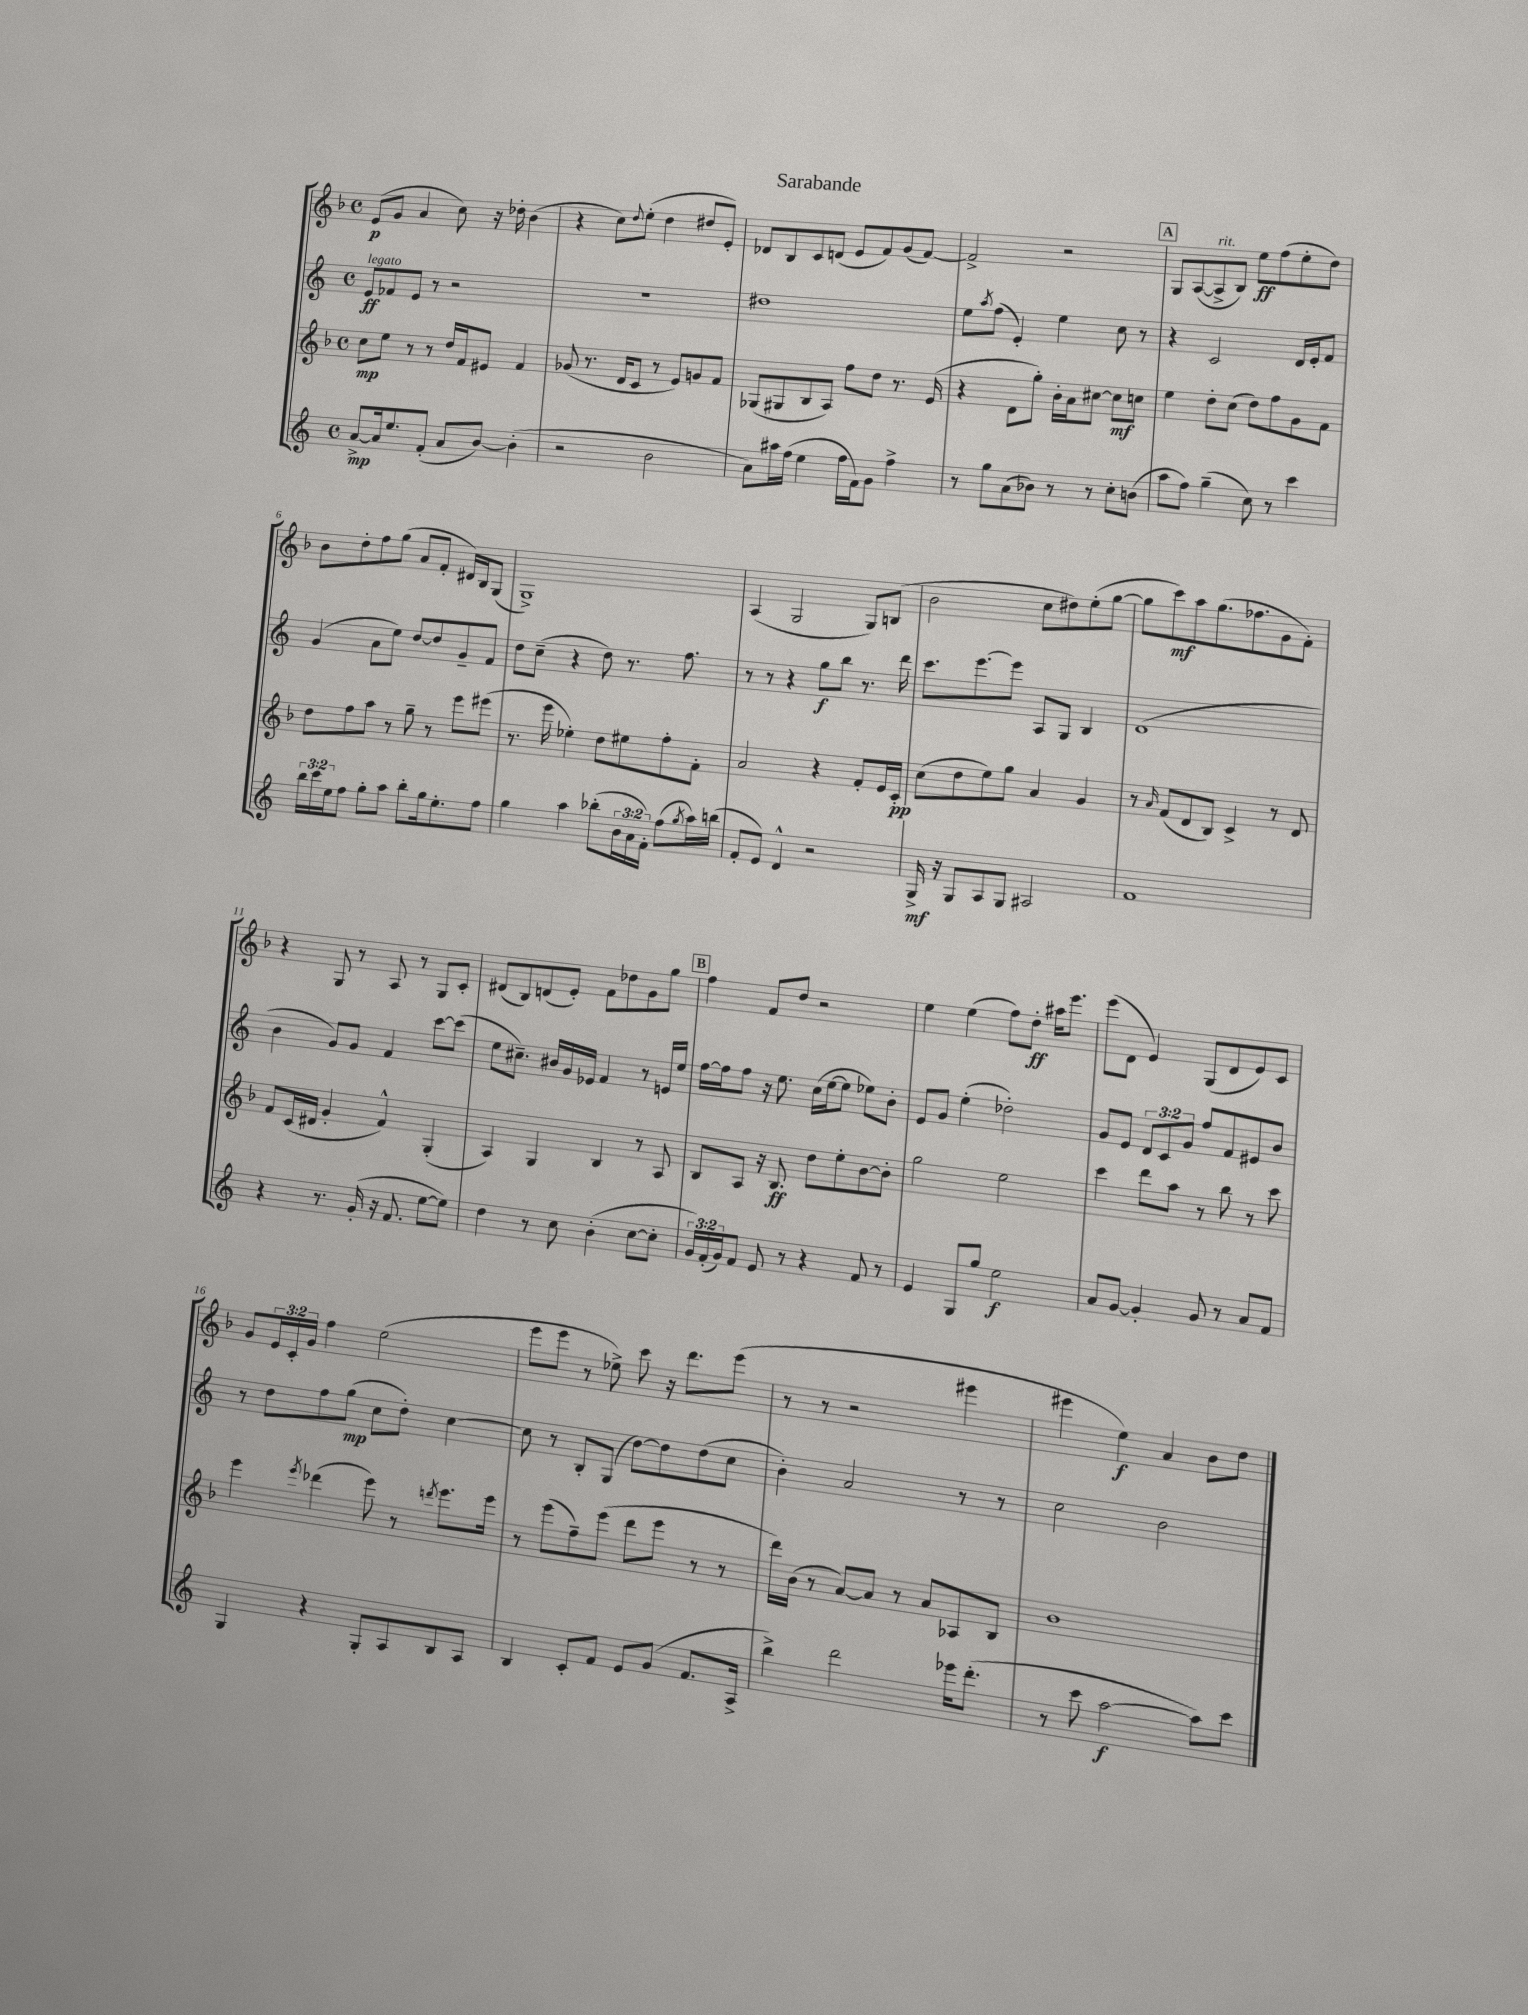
\header { title = "Sarabande" }
<<
\new StaffGroup <<
\new Staff = "s0" {
    \clef treble \key f \major \defaultTimeSignature \time 4/4 \override Staff.TupletNumber.text = #tuplet-number::calc-fraction-text
    e'8\p( g'8 a'4 c''8) r16 des''16-. bes'4( |
    r4 c''8) \appoggiatura { d''8 } e''8-.( d''4 dis''8 e'8-.) |
    des'8 bes8 c'8 d'8( e'8 f'8) g'8( f'8~) |
    f'2-> r2 |
    \mark \markup { \box "A" } g8 a8~( a8->^\markup { \italic "rit." } bes8) e''8\ff f''8( e''8-. d''8) |
    bes'8 d''8-. f''8 g''8( a'8 f'8-. dis'16) bes16 g8( |
    g1->) |
    a4( g2 g8) b8( |
    bes'2 c''8 dis''8) e''8-.( g''8~ |
    g''8 c'''8\mf) a''8 g''8.( fes''8. g'8 f'8-.) |
    r4 g8 r8 a8 r8 g8 c'8-. |
    dis'8( bes8) d'8( e'8-.) f'8 des''8 g'8 g''8 |
    \mark \markup { \box "B" } f''4 f'8 d''8 r2 |
    e''4 e''4( f''8) d''8-.\ff ais''16 e'''8. |
    e'''8( d'8 e'4) g8( d'8 e'8) c'8 |
    g'8 \tuplet 3/2 { e'16 c'16-. g'16 } f''4 e''2( |
    e'''8 e'''8 r8 ees''8->) c'''8 r16 d'''8. e'''8( |
    r8 r8 r2 eis'''4 |
    eis'''4 e''4\f) a'4 bes'8 d''8 \bar "|." |
}
\new Staff = "s1" {
    \clef treble \key c \major \defaultTimeSignature \time 4/4 \override Staff.TupletNumber.text = #tuplet-number::calc-fraction-text
    e'8\ff^\markup { \italic "legato" } fes'8 e'8 r8 r2 |
    R1 |
    dis''1 |
    e''8 \acciaccatura { a''8 } f''8( e'4-.) e''4 c''8 r8 |
    \mark \markup { \box "A" } r4 c'2 d'16 e'16-. f'8 |
    g'4( a'8 e''8) d''8~ d''8 g'8-- f'8 |
    d''8 c''8--( r4 d''8) r8. f''8. |
    r8 r8 r4 g''8\f b''8 r8. d'''16 |
    c'''8. e'''8.~ e'''8 a8 g8 b4 |
    d'1( |
    b'4 g'8) g'8 f'4 c'''8~ c'''8( |
    e''8 cis''8.--) bis'16 g'16 ees'16 f'4 r8 e'16 e''16 |
    \mark \markup { \box "B" } f''16~ f''16 f''8 r16 e''8. c''16( e''16~ e''8 ees''8) b'8-. |
    e'8 g'8 e''4-.( des''2-.) |
    g'8 e'8 \tuplet 3/2 { d'8 c'8 g'8 } f''8 f'8 eis'8 b'8 |
    r8 d''8 f''8 g''8\mp( c''8 d''8-.) c''4~ |
    c''8 r8 b8-. g8( d''8~) d''8 d''8( c''8 |
    b'4-.) a'2 r8 r8 |
    c''2 b'2 \bar "|." |
}
\new Staff = "s2" {
    \clef treble \key f \major \defaultTimeSignature \time 4/4
    c''8\mp e''8 r8 r8 d''16 f'16 eis'8 f'4 |
    ges'8( r8. d'16 c'8 r8 e'8) g'8 f'8 |
    ges8( gis8 bes8 a8) f''8 d''8 r8. e'16( |
    r4 d'8 g''8-.) bes'16-. a'16 cis''8~ cis''8\mf c''8 |
    \mark \markup { \box "A" } e''4 d''8-. c''8( d''8) f''8 g'8 f'8 |
    d''8 f''8 a''8 r8 g''8-- r8 e'''8 eis'''8( |
    r8. e'''16 ees''4-.) d''8 eis''8 f''8-. f'8-. |
    a'2 r4 f'8-. e'16 c'16-.\pp |
    c''8( d''8 e''8) g''8 a'4 g'4 |
    r8 \grace { a'16 } f'8( d'8 bes8) c'4-> r8 d'8 |
    f'8 c'16( dis'16 g'4-. f'4-^) g4-.( |
    a4) g4 bes4 r8 a8 |
    \mark \markup { \box "B" } bes8 a8 r16 bes8.\ff d''8 e''8-. bes'8~ bes'8-. |
    g''2 e''2 |
    c'''4 d'''8 a''8 r8 bes''8 r8 c'''8 |
    e'''4 \acciaccatura { e'''8 } des'''4( e'''8) r8 \acciaccatura { d'''8 } e'''8. e'''16 |
    r8 e'''8( f''8--) e'''8( d'''8 e'''8 r8 r8 |
    d'''16) bes'16( r8 a'8~) a'8 r8 a'8 aes8 bes8 |
    bes'1 \bar "|." |
}
\new Staff = "s3" {
    \clef treble \key c \major \defaultTimeSignature \time 4/4 \override Staff.TupletNumber.text = #tuplet-number::calc-fraction-text
    a'8~->\mp a'16 e''8. f'8-.( a'8 b'8~) b'4-.( |
    r2 b'2 |
    a'8) ais''16 f''16( e''4 f''16 f'16) g'8 f''4-> |
    r8 g''8 a'8( bes'8) r8 r8 c''8-. b'8( |
    \mark \markup { \box "A" } a''8 f''8) g''4--( c''8) r8 c'''4 |
    \tuplet 3/2 { b''16 c'''16 e''16 } f''8 g''8-. a''8 b''8-. g''16 e''8.-. f''8 |
    g''4 a''4 bes''8-.( \tuplet 3/2 { b'16 a'16 f'16-.) } f''8( \acciaccatura { g''8 } a''16) b''16( |
    f'8-. e'8) d'4-^ r2 |
    g16->\mf r16 g8 a8 g8 ais2 |
    f'1 |
    r4 r8. g'16-.( r16 f'8. e''8~ e''8) |
    d''4 r8 c''8 b'4-.( c''8~ c''8-. |
    \mark \markup { \box "B" } \tuplet 3/2 { g'16) f'16-.( g'16) } f'8 e'8 r8 r4 f'8 r8 |
    e'4 g8 g''8 e''2\f |
    a'8 g'8~ g'4-. g'8 r8 a'8 f'8 |
    g4 r4 g8-. a8 b8 a8 |
    b4 c'8-. f'8 e'8 g'8( f'8. a16-> |
    b''4->) d'''2 ees'''16 d'''8.-.( |
    r8 c'''8 a''2~\f a''8) c'''8 \bar "|." |
}
>>
>>
